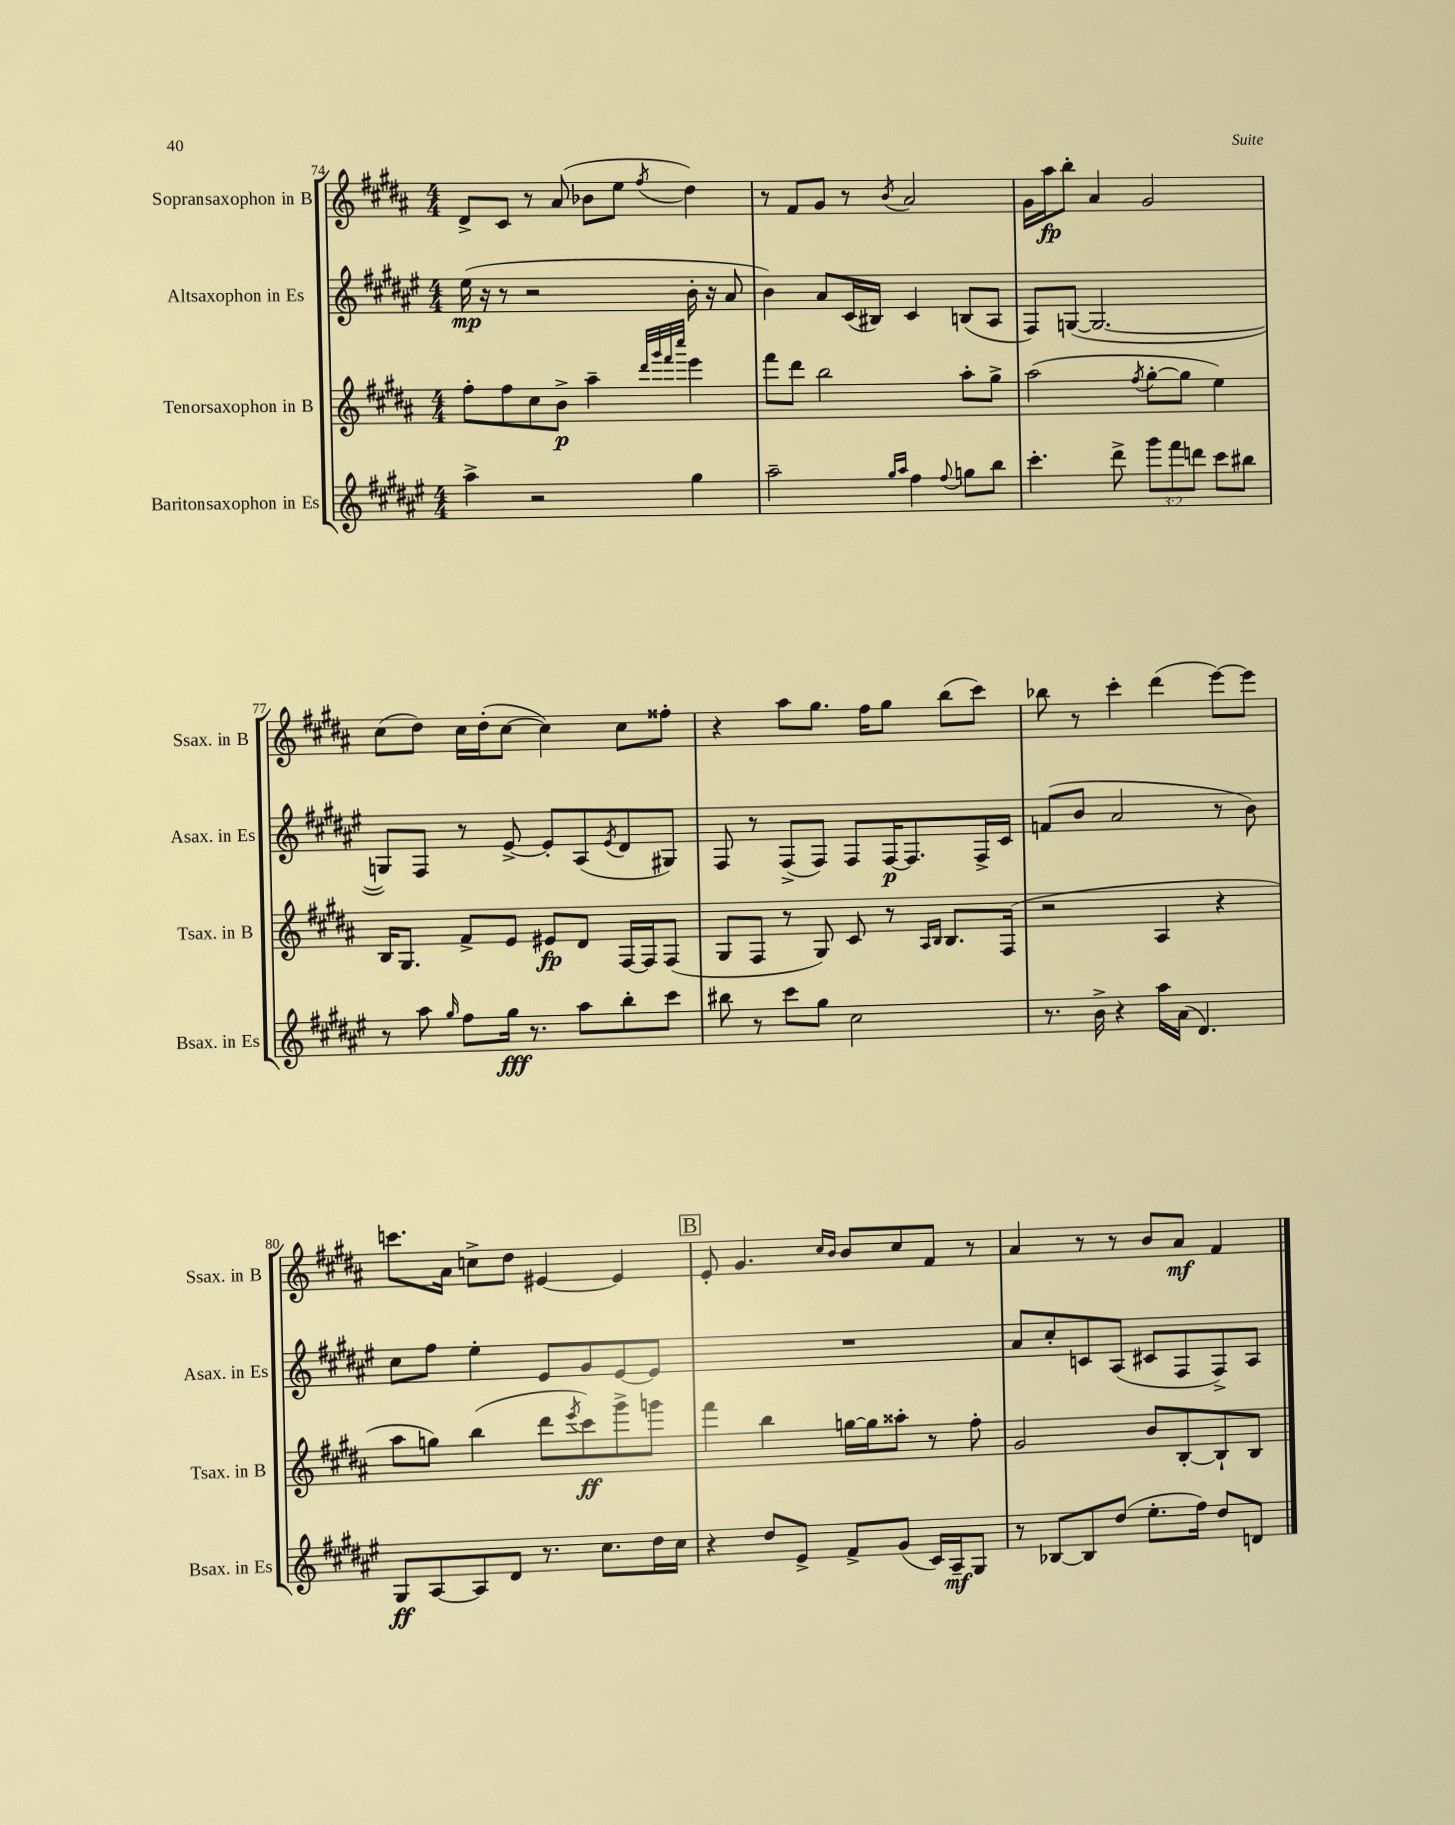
<<
\new StaffGroup <<
\new Staff = "s0" \with { instrumentName = "Sopransaxophon in B" shortInstrumentName = "Ssax. in B" } {
    \clef treble \key b \major \numericTimeSignature \time 4/4
    dis'8-> cis'8 r8 ais'8( bes'8 e''8 \acciaccatura { fis''8 } dis''4) |
    r8 fis'8 gis'8 r8 \acciaccatura { b'8 } ais'2 |
    gis'16 ais''16\fp b''8-. ais'4 gis'2 |
    cis''8( dis''8) cis''16 dis''16-.( cis''8~ cis''4) cis''8 fisis''8-. |
    r4 ais''8 gis''8. fis''16 gis''8 b''8( cis'''8) |
    bes''8 r8 cis'''4-. dis'''4( e'''8~) e'''8 |
    c'''8. ais'16 c''8-> dis''8 eis'4~ eis'4 |
    \mark \markup { \box "B" } e'8-. gis'4. \grace { cis''16 b'16 } b'8 cis''8 fis'8 r8 |
    ais'4 r8 r8 b'8 ais'8\mf fis'4 \bar "|." |
}
\new Staff = "s1" \with { instrumentName = "Altsaxophon in Es" shortInstrumentName = "Asax. in Es" } {
    \clef treble \key fis \major \numericTimeSignature \time 4/4
    eis''16\mp( r16 r8 r2 b'16-. r16 ais'8 |
    b'4) ais'8 cis'16( bis16) cis'4 b8( ais8 |
    fis8) g8~( g2.~ |
    g8) fis8 r8 eis'8~-> eis'8-. ais8( \acciaccatura { eis'8 } dis'8 gis8) |
    fis8 r8 fis8->( fis8) fis8 fis16~\p fis8. fis16-> cis'16 |
    f'8( b'8 ais'2 r8 b'8) |
    cis''8 fis''8 eis''4-. eis'8 gis'8 eis'8~ eis'8 |
    \mark \markup { \box "B" } R1 |
    ais'8 cis''8-. c'8 ais8( cis'8 fis8 fis8->) ais8 \bar "|." |
}
\new Staff = "s2" \with { instrumentName = "Tenorsaxophon in B" shortInstrumentName = "Tsax. in B" } {
    \clef treble \key b \major \numericTimeSignature \time 4/4
    fis''8-. fis''8 cis''8 b'8->\p ais''4-- \grace { dis'''32 gis'''32 fis'''32 cis''''32 } e'''4 |
    fis'''8 dis'''8 b''2 ais''8-. gis''8-> |
    ais''2( \acciaccatura { fis''8 } gis''8~-. gis''8 e''4) |
    b16 gis8. fis'8-> e'8 eis'8\fp dis'8 fis16~ fis16 fis8( |
    gis8 fis8 r8 gis8) cis'8 r8 \grace { ais16 b16 } b8. fis16( |
    r2 ais4 r4 |
    ais''8 g''8) b''4( dis'''8 \acciaccatura { e'''8 } cis'''8\ff) gis'''8-> g'''8 |
    \mark \markup { \box "B" } fis'''4 b''4 g''16~ g''16 aisis''8-. r8 fis''8-. |
    gis'2 b'8 b8~-. b8-! b8 \bar "|." |
}
\new Staff = "s3" \with { instrumentName = "Baritonsaxophon in Es" shortInstrumentName = "Bsax. in Es" } {
    \clef treble \key fis \major \numericTimeSignature \time 4/4 \override Staff.TupletNumber.text = #tuplet-number::calc-fraction-text
    ais''4-> r2 gis''4 |
    ais''2-- \grace { gis''16 ais''16 } fis''4 \appoggiatura { fis''8 } g''8 b''8 |
    cis'''4.-. dis'''8-> \tuplet 3/2 { gis'''8 fis'''8 d'''8 } cis'''8 bis''8 |
    r8 ais''8 \grace { gis''16 } fis''8 gis''16\fff r8. ais''8 b''8-. cis'''8 |
    bis''8 r8 cis'''8 gis''8 cis''2 |
    r8. b'16-> r4 ais''16 ais'16( dis'4.) |
    gis8\ff ais8~ ais8 dis'8 r8. cis''8. dis''16 cis''16 |
    \mark \markup { \box "B" } r4 dis''8 eis'8-> fis'8-> gis'8( cis'16) ais16--\mf gis8 |
    r8 bes8~ bes8 dis''8( eis''8.-. fis''16) dis''8 d'8 \bar "|." |
}
>>
>>
\layout { \context { \Score currentBarNumber = #74 } }
